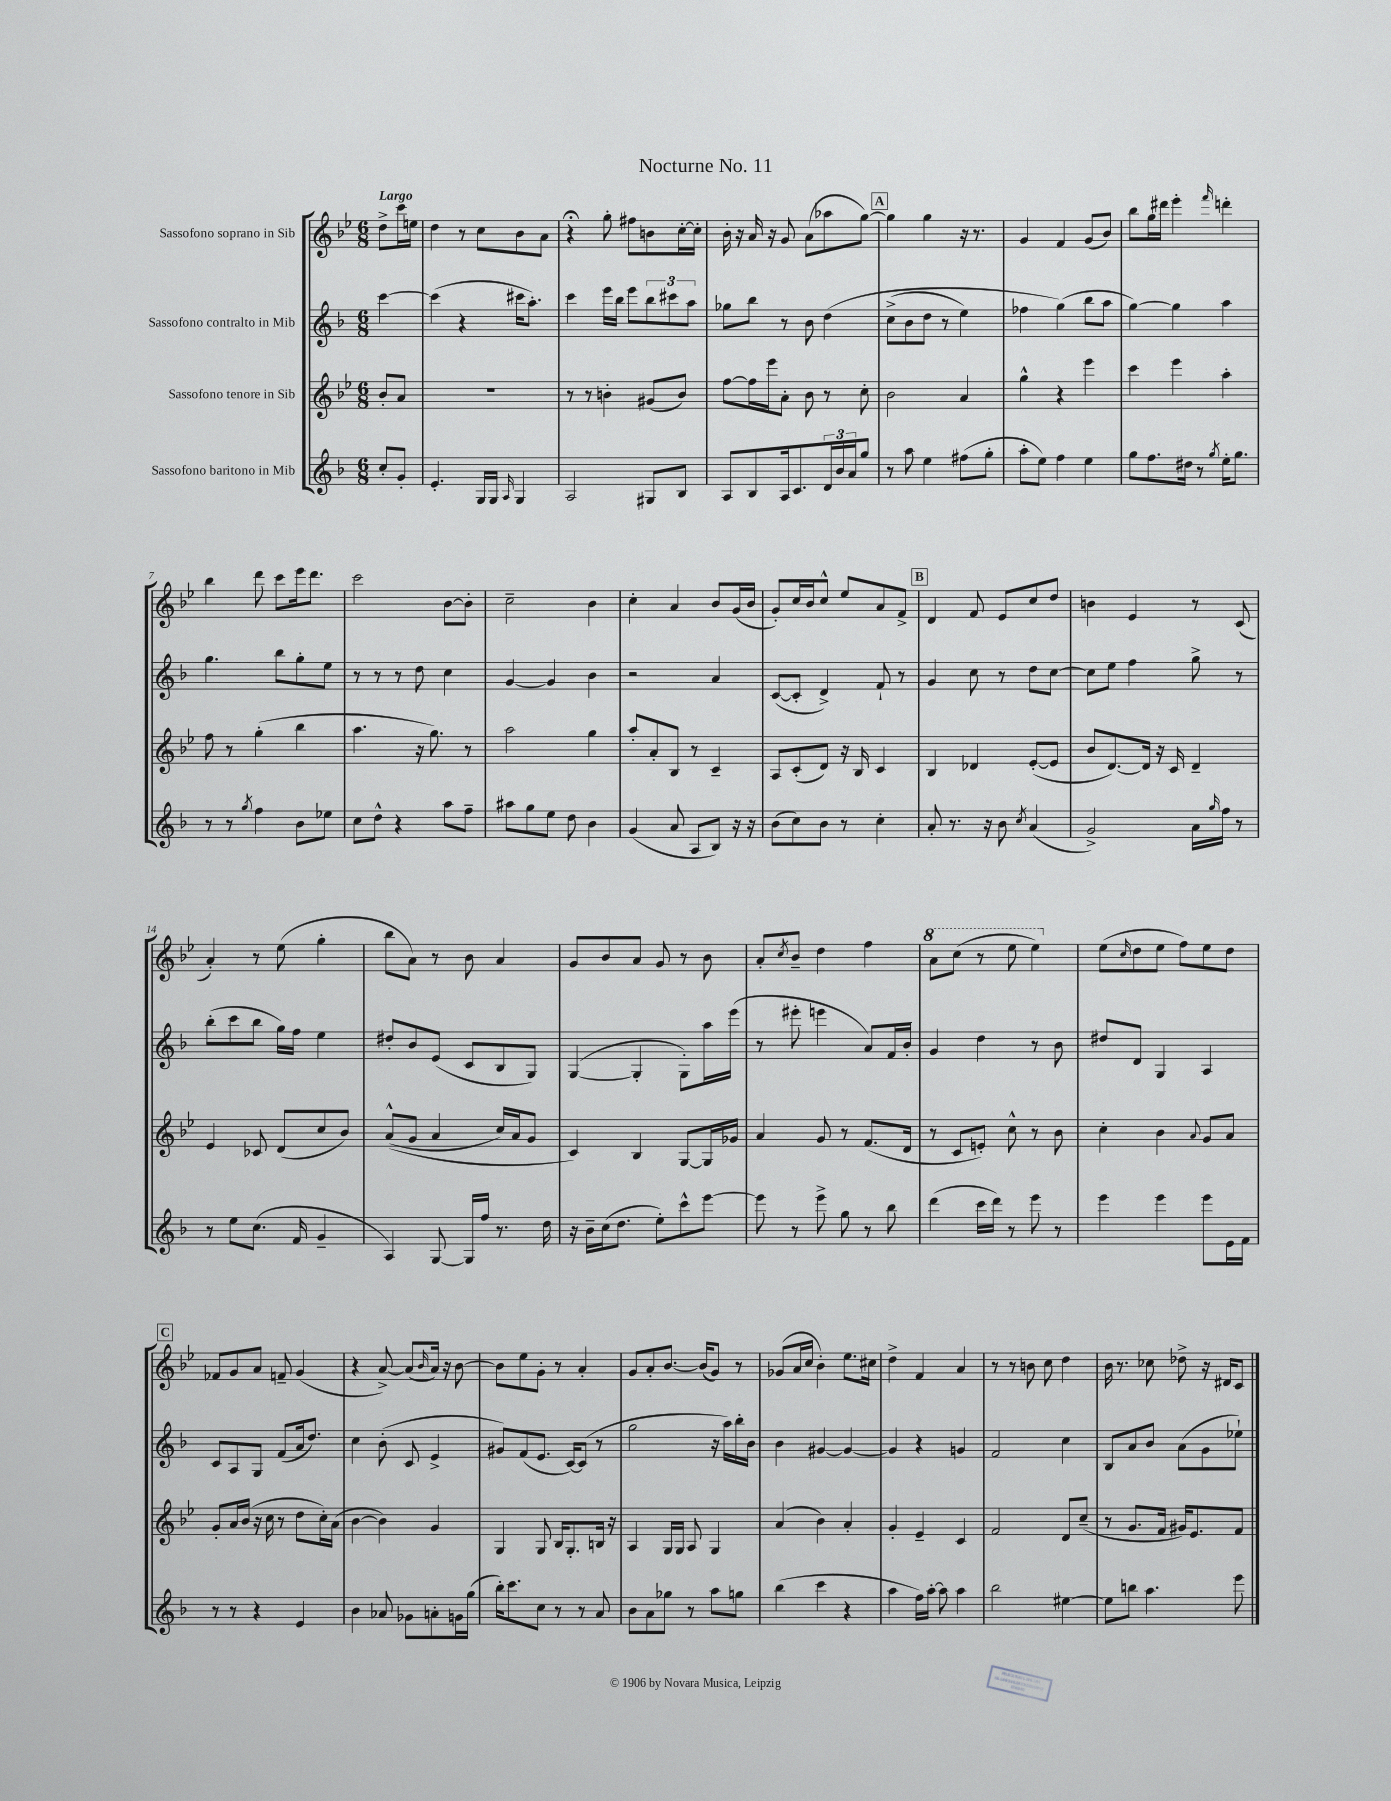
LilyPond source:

\header { title = "Nocturne No. 11" }
<<
\new StaffGroup <<
\new Staff = "s0" \with { instrumentName = "Sassofono soprano in Sib" } {
    \clef treble \key bes \major \numericTimeSignature \time 6/8 \partial 4 \tempo "Largo"
    d''8-> c'''16 e''16 |
    d''4 r8 c''8 bes'8 a'8 |
    r4\fermata g''8-. fis''8 b'8 c''16~-. c''16-. |
    bes'16-. r16 a'16 r16 g'8 a'8( aes''8 g''8~) |
    \mark \markup { \box "A" } g''4 g''4 r16 r8. |
    g'4 f'4 g'8( bes'8) |
    bes''8 g''16 dis'''16 ees'''4-. \grace { f'''16 } d'''4-. |
    bes''4 d'''8 c'''8 ees'''16 d'''8. |
    c'''2 bes'8~ bes'8-. |
    c''2-- bes'4 |
    c''4-. a'4 bes'8 g'16( bes'16 |
    g'8-.) c''16 bes'16 c''8-^ ees''8 a'8 f'8-> |
    \mark \markup { \box "B" } d'4 f'8 ees'8 c''8 d''8 |
    b'4 ees'4 r8 c'8( |
    a'4-.) r8 ees''8( g''4-. |
    bes''8 a'8) r8 bes'8 a'4 |
    g'8 bes'8 a'8 g'8 r8 bes'8 |
    a'8-. \acciaccatura { c''8 } bes'8-- d''4 f''4 |
    \ottava #1 a''8 c'''8( r8 ees'''8 ees'''4) \ottava #0 |
    ees''8( \grace { c''16 } d''8 ees''8 f''8) ees''8 d''8 |
    \mark \markup { \box "C" } fes'8 g'8 a'8 f'8-- g'4( |
    r4 a'8~->) a'8( \grace { bes'16 } a'16) r16 bes'8~ |
    bes'8 ees''8 g'8-. r8 a'4-. |
    g'8 a'8-. bes'8.~ bes'16( g'8) r8 |
    ges'8( a'16 c''16 bes'4-.) ees''8. cis''16 |
    d''4-> f'4 a'4 |
    r8 r8 b'8 c''8 d''4 |
    bes'16 r8. ces''8 des''8-> r16 dis'16 c'8 \bar "|." |
}
\new Staff = "s1" \with { instrumentName = "Sassofono contralto in Mib" } {
    \clef treble \key f \major \numericTimeSignature \time 6/8 \partial 4
    c'''4~ |
    c'''4( r4 cis'''16 a''8.-.) |
    c'''4 e'''16 bes''16 e'''8 \tuplet 3/2 { bes''8 cis'''8 a''8 } |
    ges''8 bes''8 r8 bes'8 d''4\( |
    \mark \markup { \box "A" } c''8->( bes'8 d''8 r8 e''4) |
    fes''4 g''4(\) bes''8 a''8 |
    g''4~) g''4 a''4 |
    g''4. bes''8 g''8-. e''8 |
    r8 r8 r8 d''8 c''4 |
    g'4~ g'4 bes'4 |
    r2 a'4 |
    c'8~( c'8-. d'4->) f'8-! r8 |
    \mark \markup { \box "B" } g'4 c''8 r8 d''8 c''8~ |
    c''8 e''8 f''4 g''8-> r8 |
    bes''8-.( c'''8 bes''8 g''16) f''16 e''4 |
    dis''8-. bes'8 e'8( c'8 bes8 g8) |
    g4~( g4-. g8-.) a''16 e'''16( |
    r8 eis'''8-. e'''4 a'8) f'16 bes'16-. |
    g'4 d''4 r8 bes'8 |
    dis''8 d'8 g4 a4 |
    \mark \markup { \box "C" } c'8 a8 g8 f'8( a'16 d''8.) |
    c''4 bes'8-.( c'8 e'4-> |
    gis'8) f'8( e'8. c'16~) c'8( r8 |
    g''2 r16 a''16) bes''16-. bes'16 |
    bes'4 gis'4~ gis'4~ |
    gis'4 r4 g'4 |
    f'2 c''4 |
    bes8 a'8 bes'8 a'8( g'8 ees''8-!) \bar "|." |
}
\new Staff = "s2" \with { instrumentName = "Sassofono tenore in Sib" } {
    \clef treble \key bes \major \numericTimeSignature \time 6/8 \partial 4
    bes'8-. a'8 |
    R2. |
    r8 r8 b'4-. gis'8( b'8) |
    f''8~ f''16 ees'''16 a'8-. bes'8 r8 c''8-. |
    \mark \markup { \box "A" } bes'2 a'4 |
    g''4-^ r4 ees'''4 |
    c'''4 ees'''4 a''4-. |
    f''8 r8 g''4-.( bes''4 |
    a''4. r16 g''8.) r8 |
    a''2 g''4 |
    a''8-. a'8-. bes8 r8 c'4-- |
    a8 c'8-.( d'8) r16 bes16 c'4 |
    \mark \markup { \box "B" } bes4 des'4 ees'8~-.( ees'8 |
    bes'8 d'8.~) d'16 r16 c'16 d'4-- |
    ees'4 ces'8 d'8( c''8 bes'8) |
    a'8-^(\( g'8 a'4 c''16) a'16 g'8 |
    c'4\) bes4 g8~ g16 ges'16 |
    a'4 g'8 r8 f'8.( d'16 |
    r8 c'8 e'8-.) c''8-^ r8 bes'8 |
    c''4-. bes'4 \appoggiatura { a'8 } g'8 a'8 |
    \mark \markup { \box "C" } g'8-. a'16 bes'16( r16 c''16 r8 d''8 c''16-.) a'16( |
    bes'4~ bes'4) g'4 |
    g4 g8 bes16 g8.-. b16 r16 |
    a4 g16 g16 a8 g4 |
    a'4( bes'4) a'4-. |
    g'4-. ees'4-- c'4 |
    f'2 d'8 c''8--( |
    r8 g'8. f'16 gis'16) ees'8. f'8 \bar "|." |
}
\new Staff = "s3" \with { instrumentName = "Sassofono baritono in Mib" } {
    \clef treble \key f \major \numericTimeSignature \time 6/8 \partial 4
    c''8-. g'8-. |
    e'4.-. g16 g16 \grace { a16 } g4 |
    a2 gis8 bes8 |
    a8 bes8 a16 c'8. \tuplet 3/2 { d'16 bes'16 a'16 } g''8 |
    \mark \markup { \box "A" } r8 a''8 e''4 fis''8( g''8-. |
    a''8-. e''8) f''4 e''4 |
    g''8 f''8. dis''16 r8 \acciaccatura { g''8 } e''16-. g''8. |
    r8 r8 \acciaccatura { g''8 } f''4 bes'8 ees''8 |
    c''8 d''8-^ r4 a''8 f''8-- |
    ais''8 g''8 e''8 d''8 bes'4 |
    g'4( a'8 a8 bes8) r16 r16 |
    bes'8( c''8) bes'8 r8 c''4-. |
    \mark \markup { \box "B" } a'8-. r8. r16 bes'8 \acciaccatura { c''8 } a'4( |
    g'2->) a'16 \grace { g''16 } f''16 r8 |
    r8 e''8 c''8.( f'16 g'4-- |
    a4) g8~ g16 f''16 r8. d''16 |
    r16 bes'16-- c''16( d''8. e''8-.) c'''8-^ e'''8~ |
    e'''8 r8 e'''8-> g''8 r8 bes''8 |
    d'''4( c'''16 d'''16) r8 e'''8 r8 |
    e'''4 e'''4 e'''8 e'16 f'16 |
    \mark \markup { \box "C" } r8 r8 r4 e'4 |
    bes'4 aes'8 ges'8 a'8-. g'16 g''16( |
    bes''16-.) c'''8. c''8 r8 r8 a'8 |
    bes'8 a'8 ges''8 r8 a''8 g''8 |
    bes''4( c'''4 r4 |
    a''4 f''16) a''16~-. a''8 a''4 |
    bes''2 eis''4~ |
    eis''8 b''8 a''4. e'''8 \bar "|." |
}
>>
>>
